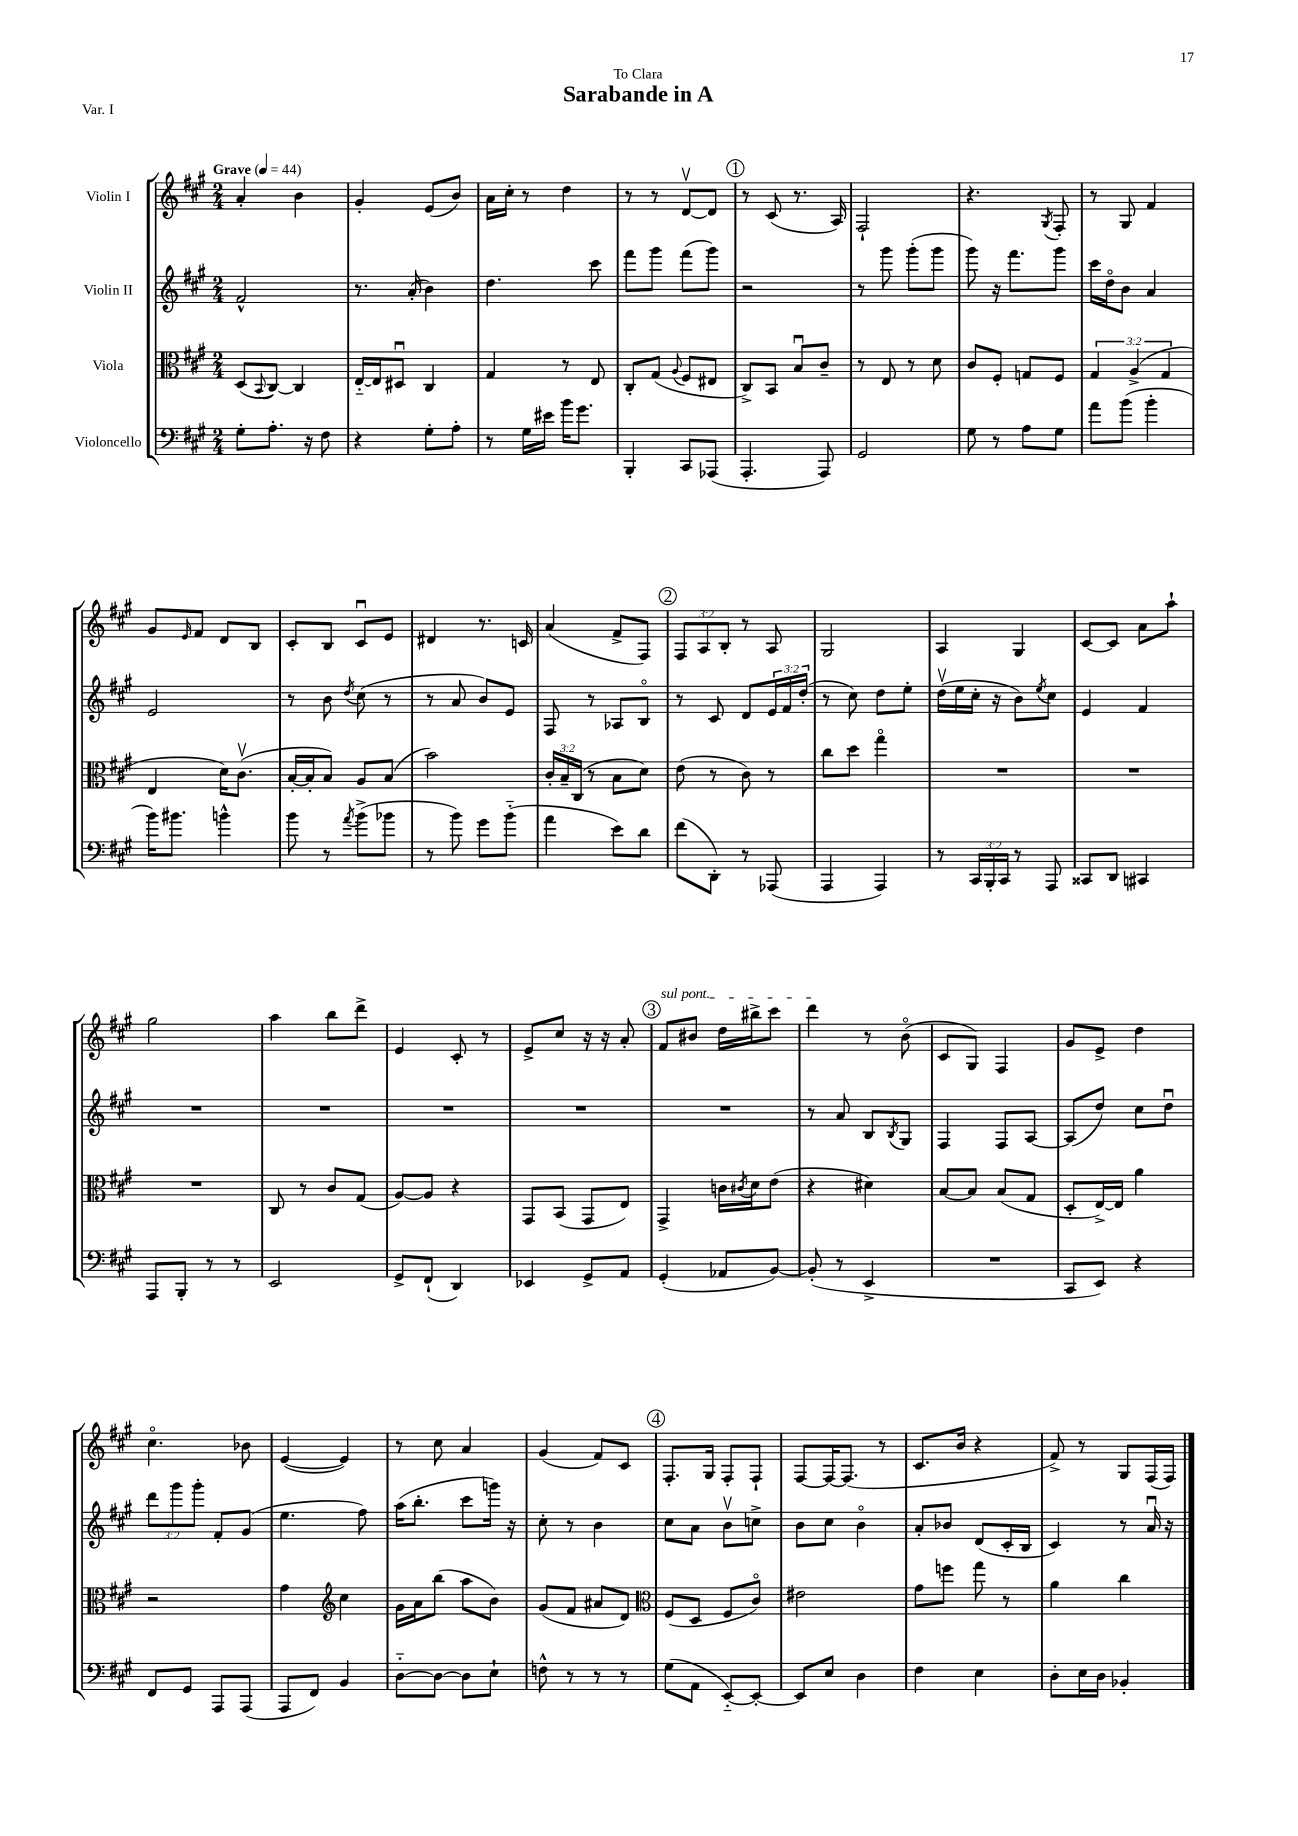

**kern	**kern	**kern	**kern
*part4	*part3	*part2	*part1
*staff4	*staff3	*staff2	*staff1
*I"Violoncello	*I"Viola	*I"Violin II	*I"Violin I
*clefF4	*clefC3	*clefG2	*clefG2
*k[f#c#g#]	*k[f#c#g#]	*k[f#c#g#]	*k[f#c#g#]
*M2/4	*M2/4	*M2/4	*M2/4
*MM44	*MM44	*MM44	*MM44
=1	=1	=1	=1
!	!	!	!LO:TX:a:B:t=Grave
8G#'\L	(8D/L	2f#^^/	4a'/
.	8qqBB/	.	.
8.A'\J	[8C#/J)	.	.
.	4C#/]	.	4b\
16r	.	.	.
8F#\	.	.	.
=2	=2	=2	=2
4r	[16E/LL	8.r	4g#'/
.	16E/J]	.	.
.	8D#Xu/J	.	.
.	.	(16a'/	.
8G#'\L	4C#/	4b\)	(8e/L
8A'\J	.	.	8b/J)
=3	=3	=3	=3
8r	4G#/	4.dd\	16a\LL
.	.	.	16cc#'\JJ
16G#\LL	.	.	8r
16e#X\JJ	.	.	.
16b\KL	8r	.	4dd\
8.g#\J	.	.	.
.	8E/	8ccc#\	.
=4	=4	=4	=4
4BBB'/	8C#'/L	8fff#\L	8r
.	(8G#/J	8ggg#\J	8r
.	8qqA/	.	.
8CC#/L	8F#/L	(8fff#\L	[8dv/L
(8AAA-X/J	8E#X/J	8ggg#\J)	8d/J]
!!LO:REH:place=s1:t=1
=5	=5	=5	=5
4.AAA'/	8C#^/L)	2r	8r
.	8BB/J	.	(8c#/
.	8Bu/L	.	8.r
8AAA/)	8c#~/J	.	.
.	.	.	16A/)
=6	=6	=6	=6
2GG#/	8r	8r	2F#`/
.	8E/	8ggg#\	.
.	8r	(8ggg#'\L	.
.	8d\	8ggg#\J	.
=7	=7	=7	=7
8G#\	8c#/L	8ggg#\)	4.r
8r	8F#'/J	16r	.
.	.	8.fff#\L	.
8A\L	8Gn/L	.	.
.	.	.	8qG#/
8G#\J	8F#/J	8ggg#\J	8F#'/
=8	=8	=8	=8
8a\L	6G#/	16ccc#\LL	8r
.	.	16dd\J	.
(8b\J	.	8b\J	8G#/
.	(6A^/	.	.
4b'\	.	4a/	4f#/
.	6G#/	.	.
!!LO:LB:g=z
=9	=9	=9	=9
16b\KL)	4E/	2e/	8g#/L
8.b#X\J	.	.	.
.	.	.	16qqe/
.	.	.	8f#/J
4bn^^\	16d\KL)	.	8d/L
.	(8.c#v\J	.	.
.	.	.	8B/J
=10	=10	=10	=10
8b\	[16B'/LL	8r	8c#'/L
.	16B'/J]	.	.
8r	8B/J)	8b\	8B/J
8qa/	.	8qdd/	.
(8b^\L	8A/L	(8cc#\	8c#u/L
8b-X\J	(8B/J	8r	8e/J
=11	=11	=11	=11
8r	2b\)	8r	4d#X/
8b\)	.	8a/	.
8g#\L	.	8b/L)	8.r
(8b\J	.	8e/J	.
.	.	.	16cn/
=12	=12	=12	=12
4a\	24c#'/LL	8F#/	(4a/
.	24B~/	.	.
.	(24C#/JJ	.	.
.	8r	8r	.
8e\L)	8B\L	8A-X/L	8f#^/L
8d\J	8d\J)	8B/J	8F#/J)
!!LO:REH:place=s1:t=2
=13	=13	=13	=13
(8f#\L	(8e\	8r	12F#/L
.	.	.	12A/
8DD'\J)	8r	8c#/	.
.	.	.	12B'/J
8r	8c#\)	8d/L	8r
(8AAA-X/	8r	24e/L	8A/
.	.	24f#/	.
.	.	(24dd'/JJ	.
=14	=14	=14	=14
4AAA/	8cc#\L	8r	2G#/
.	8dd\J	8cc#\)	.
4AAA/)	4gg#\	8dd\L	.
.	.	8ee'\J	.
=15	=15	=15	=15
8r	2r	(16ddv\LL	4A/
.	.	16ee\	.
24CC#/LL	.	16cc#'\JJ	.
24BBB'/	.	.	.
.	.	16r	.
24CC#/JJ	.	.	.
8r	.	8b\L)	4G#/
.	.	8qee/	.
8AAA/	.	8cc#\J	.
=16	=16	=16	=16
8CC##X/L	2r	4e/	[8c#/L
8DD/J	.	.	8c#/J]
4CC#X/	.	4f#/	8a\L
.	.	.	8aa`\J
!!LO:LB:g=z
=17	=17	=17	=17
8AAA/L	2r	2r	2gg#\
8BBB'/J	.	.	.
8r	.	.	.
8r	.	.	.
=18	=18	=18	=18
2EE/	8C#/	2r	4aa\
.	8r	.	.
.	8c#/L	.	8bb\L
.	(8G#/J	.	8ddd^\J
=19	=19	=19	=19
8GG#^/L	[8A/L)	2r	4e/
(8FF#`/J	8A/J]	.	.
4DD/)	4r	.	8c#'/
.	.	.	8r
=20	=20	=20	=20
4EE-X/	8GG#/L	2r	8e^/L
.	(8BB/J	.	8cc#/J
8GG#^/L	8GG#/L	.	16r
.	.	.	16r
8AA/J	8E/J)	.	8a'/
!!LO:REH:place=s1:t=3
=21	=21	=21	=21
!	!	!	!LO:TX:a:i:t=sul pont.
(4GG#'/	4GG#^/	2r	8f#/L
.	.	.	8b#X/J
8AA-X/L	16cn\LL	.	16dd\LL
.	8qc#X/	.	.
.	16d\J	.	16bb#X^\J
[8BB/J)	(8e\J	.	8ccc#\J
=22	=22	=22	=22
(8BB'/]	4r	8r	4ddd\
8r	.	8a/	.
4EE^/	4d#X\)	8B/L	8r
.	.	8qB/	.
.	.	8G#/J	(8b\
=23	=23	=23	=23
2r	[8B/L	4F#/	8c#/L
.	8B/J]	.	8G#/J)
.	(8B/L	8F#/L	4F#/
.	8G#/J	[8A/J	.
=24	=24	=24	=24
8CC#/L	8D'/L	(8A/L]	8g#/L
8EE/J)	[16E^/L)	8dd/J)	8e^/J
.	16E/JJ]	.	.
4r	4a\	8cc#\L	4dd\
.	.	8ddu\J	.
!!LO:LB:g=z
=25	=25	=25	=25
8FF#/L	2r	12ddd\L	4.cc#\
.	.	12ggg#\	.
8GG#/J	.	.	.
.	.	12ggg#'\J	.
8AAA/L	.	8f#'/L	.
(8AAA/J	.	(8g#/J	8b-X\
=26	=26	=26	=26
8AAA/L	4g#\	4.ee\	([4e/
8FF#/J)	.	.	.
*	*clefG2	*	*
4BB/	4cc#\	.	4e/])
.	.	8ff#\)	.
=27	=27	=27	=27
[8D\L	16g#\LL	(16aa\KL	8r
.	16a\J	8.bb'\J	.
8D\J_	(8bb\J	.	8cc#\
8D\L]	8aa\L	8ccc#\L	4a/
8E`\J	8b\J)	16gggn\Jk)	.
.	.	16r	.
=28	=28	=28	=28
8Fn^^\	(8g#/L	8cc#'\	(4g#/
8r	8f#/J	8r	.
8r	8a#X/L	4b\	8f#/L)
8r	8d/J)	.	8c#/J
!!LO:REH:place=s1:t=4
=29	=29	=29	=29
*	*clefC3	*	*
(8G#\L	(8F#/L	8cc#\L	8.F#'/L
8AA\J	8D/J	8a\J	.
.	.	.	16G#/Jk
[8EE/L)	8F#/L	8bv\L	8F#'/L
8EE'/J_	8c#/J)	8ccn^\J	8F#`/J
=30	=30	=30	=30
8EE/L]	2e#X\	8b\L	[8F#/L
8E/J	.	8cc#\J	16F#/K_
.	.	.	(8.F#/J]
4D\	.	4b\	.
.	.	.	8r
=31	=31	=31	=31
4F#\	8g#\L	8a'/L	8.c#/L
.	8ffn\J	8b-X/J	.
.	.	.	16b/Jk
4E\	8gg#\	(8d/L	4r
.	8r	16c#'/L	.
.	.	16B/JJ	.
=32	=32	=32	=32
8D'\L	4a\	4c#/)	8f#^/)
16E\L	.	.	8r
16D\JJ	.	.	.
4BB-X'/	4cc#\	8r	8G#/L
.	.	16au/	(16F#/L
.	.	16r	16F#/JJ)
==	==	==	==
*-	*-	*-	*-
